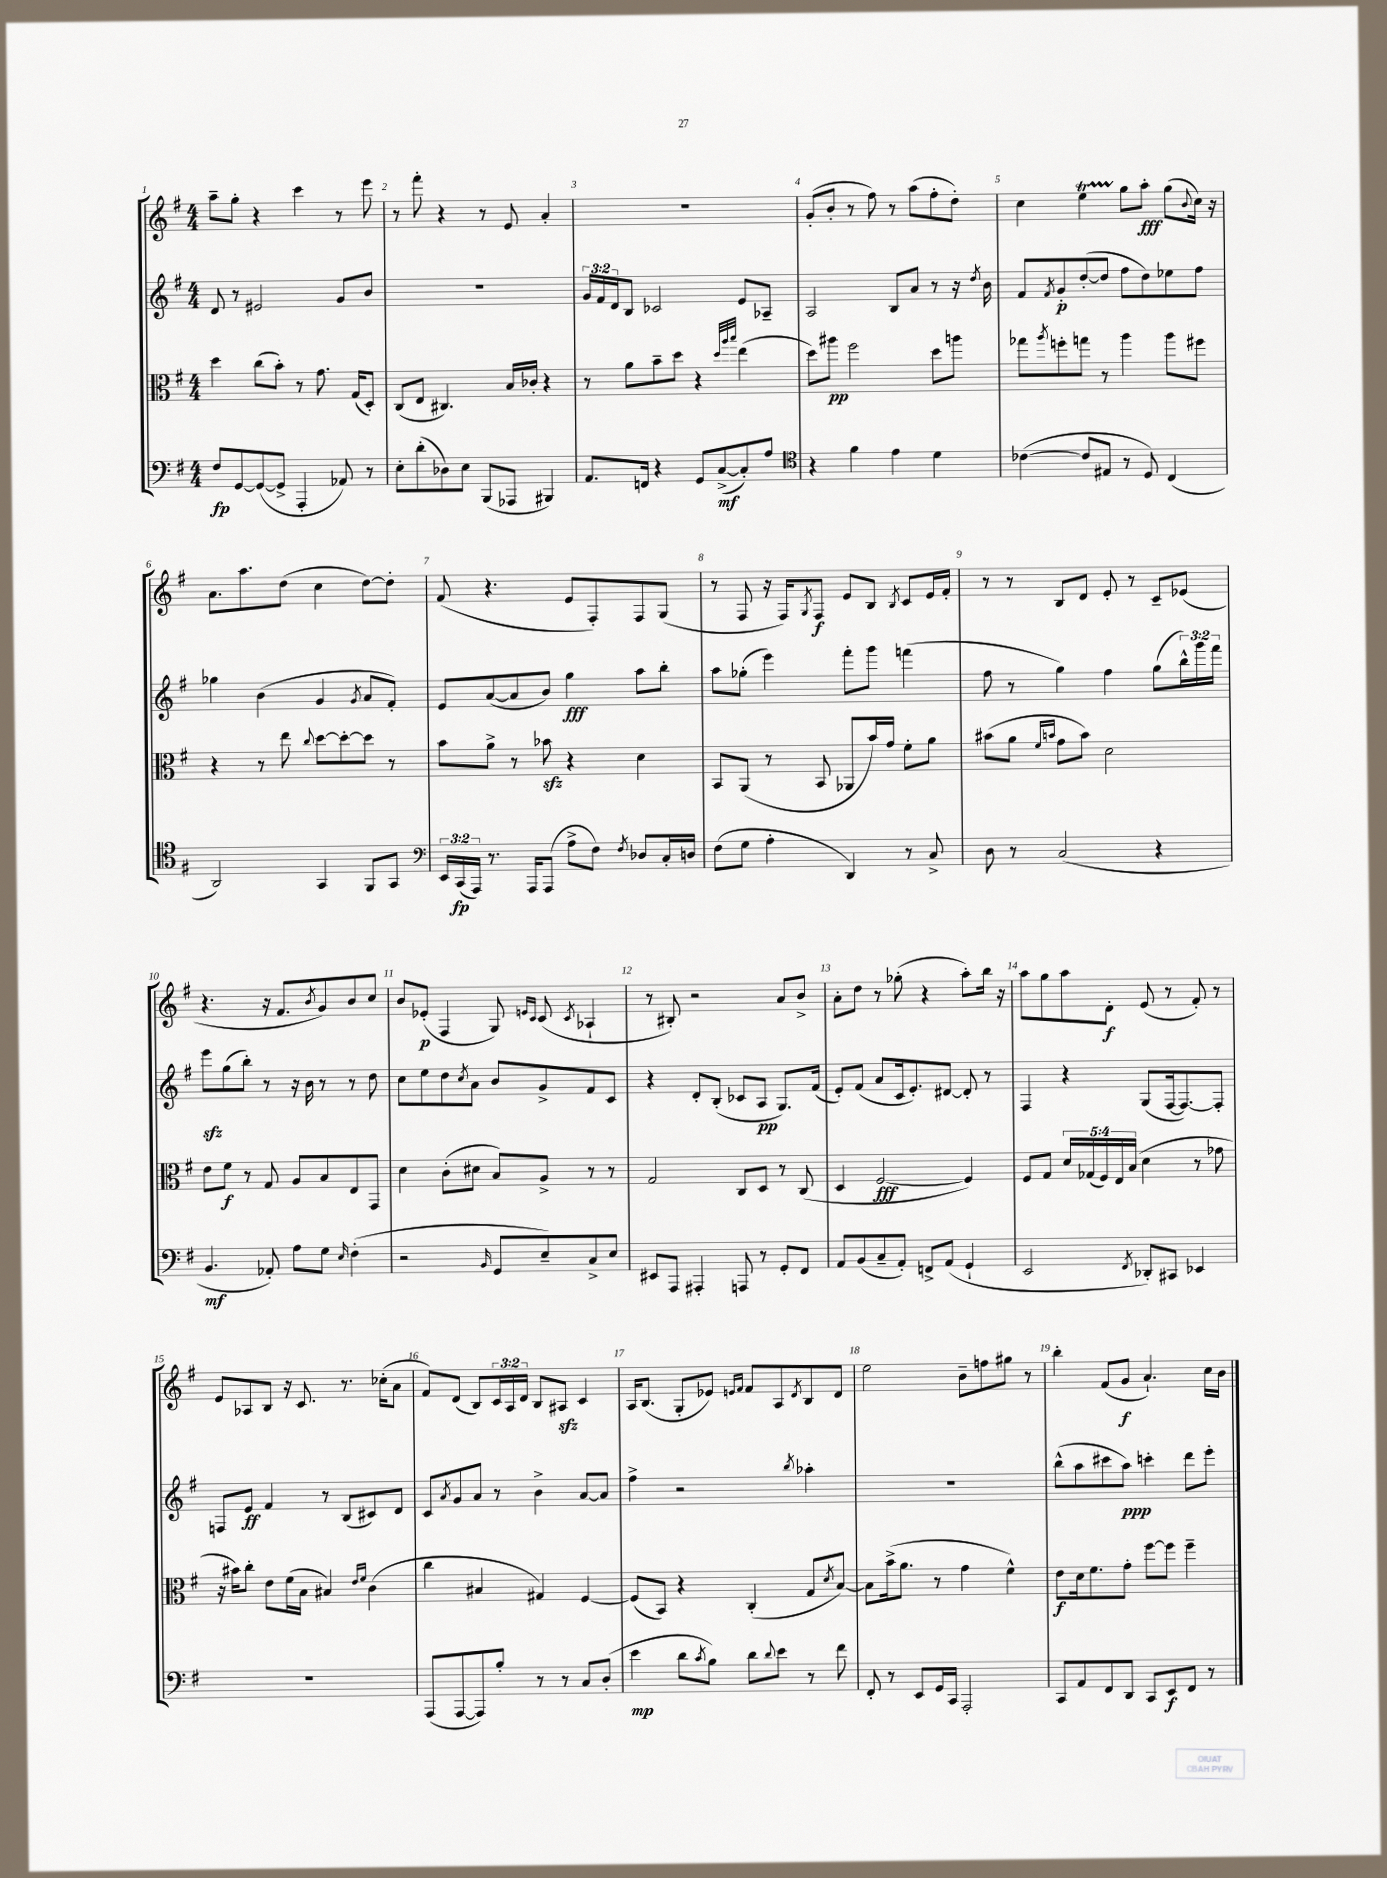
<<
\new StaffGroup <<
\new Staff = "s0" {
    \clef treble \key g \major \numericTimeSignature \time 4/4 \override Staff.TupletNumber.text = #tuplet-number::calc-fraction-text
    a''8-- g''8-. r4 c'''4 r8 e'''8 |
    r8 fis'''8-. r4 r8 e'8 a'4-. |
    R1 |
    g'8-.( b'8-. r8 fis''8) r8 a''8( fis''8-. d''8-.) |
    c''4 e''4\startTrillSpan g''8\stopTrillSpan a''8-.\fff g''8( \appoggiatura { b'8 } c''16) r16 |
    a'8. a''8. d''8( c''4 d''8~) d''8-. |
    fis'8( r4. e'8 fis8-.) fis8 g8( |
    r8 fis8 r16 fis16) \acciaccatura { g8 } fis8\f e'8 b8 \acciaccatura { b8 } c'8 e'16 fis'16-. |
    r8 r8 b8 d'8 e'8-. r8 c'8-- ees'8( |
    r4. r16 fis'8. \acciaccatura { b'8 } g'8) b'8 c''8 |
    b'8 ees'8-.\p( fis4 g8) \grace { e'16 c'16 } c'8( \acciaccatura { c'8 } aes4-! |
    r8 bis8-.) r2 a'8 b'8-> |
    a'8-. d''8 r8 ges''8-.( r4 a''8-.) b''16 r16 |
    a''8 g''8 a''8 d'8-.\f e'8( r8 fis'8-.) r8 |
    e'8 aes8 b8 r16 c'8. r8. ces''16-.( a'8 |
    fis'8) d'8( b8) \tuplet 3/2 { c'16 a16 d'16 } b8 ais8\sfz c'4 |
    a16 b8.( g8-. ees'8) \grace { e'16 fis'16 } fis'8 a8 \acciaccatura { d'8 } b8 d'8 |
    e''2 b'8-- f''8 gis''8 r8 |
    b''4-. fis'8( g'8\f a'4.-!) c''16 b'16 \bar "|." |
}
\new Staff = "s1" {
    \clef treble \key g \major \numericTimeSignature \time 4/4 \override Staff.TupletNumber.text = #tuplet-number::calc-fraction-text
    d'8 r8 eis'2 g'8 b'8 |
    R1 |
    \tuplet 3/2 { g'16 fis'16 d'16 } b8 ces'2 e'8 aes8-- |
    a2 b8 a'8 r8 r16 \acciaccatura { d''8 } b'16 |
    fis'8 \acciaccatura { fis'8 } g'8-.\p d''8~-.( d''8 fis''8 d''8) ees''8 fis''8 |
    ges''4 b'4( g'4 \acciaccatura { g'8 } a'8 fis'8-.) |
    e'8 a'8~( a'8 b'8) g''4\fff a''8 b''8-. |
    a''8 ges''8-.( e'''4) fis'''8-. g'''8 f'''4( |
    fis''8 r8 g''4) fis''4 g''8( \tuplet 3/2 { b''16-^) g'''16 fis'''16 } |
    e'''8\sfz g''8( b''8-.) r8 r16 b'16 r8 r8 d''8 |
    c''8 e''8 d''8 \acciaccatura { c''8 } a'8 b'8 g'8-> fis'8 c'8 |
    r4 d'8-. b8-.( ces'8 a8\pp g8.) fis'16( |
    e'8-.) fis'8( a'8 c'16 e'8.-.) dis'8~ dis'8-. r8 |
    fis4 r4 g8( fis16~ fis8.~) fis8-. |
    f8 e'8\ff fis'4 r8 b8( cis'8) d'8 |
    c'8 \acciaccatura { a'8 } g'8 a'8 r8 b'4-> a'8~ a'8 |
    fis''4-> r2 \acciaccatura { b''8 } aes''4-. |
    R1 |
    b''8-^( a''8 cis'''8 a''8\ppp) c'''4-. d'''8 e'''8-. \bar "|." |
}
\new Staff = "s2" {
    \clef alto \key g \major \numericTimeSignature \time 4/4 \override Staff.TupletNumber.text = #tuplet-number::calc-fraction-text
    d''4 c''8( b'8-.) r8 g'8. g16( d8-.) |
    c8( e8 cis4.) b16 ces'16-. r4 |
    r8 a'8 b'8-- d''8 r4 \grace { d''32 a''32 b''32 } e''4( |
    d''8) ais''8\pp fis''2 d''8 a''8 |
    ges''8 \acciaccatura { a''8 } f''8-. g''8 r8 a''4 a''8 fis''8 |
    r4 r8 e''8 \appoggiatura { c''8 } d''8~ d''8~-. d''8 r8 |
    b'8 a'8-> r8 bes'8\sfz r4 d'4 |
    b,8 a,8( r8 b,8 aes,8 b'16) g'16 fis'8-. a'8 |
    bis'8( a'8 \grace { fis'16 b'16 } g'8 b'8) d'2 |
    e'8 fis'8\f r8 g8 a8 b8 e8 g,8 |
    d'4 c'8-.( dis'8 b8) a8-> r8 r8 |
    g2 c8 d8 r8 c8( |
    d4 fis2~\fff fis4) |
    fis8 g8 \tuplet 5/4 { d'16 ges16( fis16) e16 b16( } d'4 r8 ges'8 |
    r16 bis'16) c''8-. e'8 fis'16( b16 bis4) \grace { e'16 fis'16 } c'4( |
    c''4 bis4 gis4) fis4~ |
    fis8( b,8) r4 c4-.( g8 \acciaccatura { d'8 } b8~) |
    b8 b'16->( a'8. r8 g'4 fis'4-^) |
    e'8\f d'16 fis'8. g'8-. fis''8~ fis''8 fis''4-- \bar "|." |
}
\new Staff = "s3" {
    \clef bass \key g \major \numericTimeSignature \time 4/4 \override Staff.TupletNumber.text = #tuplet-number::calc-fraction-text
    fis8\fp g,8~ g,8~( g,8-> a,,4-. aes,8) r8 |
    e8-. d'8-.( des8) e8 b,,8( aes,,8 bis,,4) |
    a,8. f,16 r4 g,8 c8~->\mf( c8-.) a8 |
    \clef tenor r4 fis'4 e'4 d'4 |
    ces'4~( ces'8 eis8 r8 d8) c4( |
    a,2) g,4 fis,8 g,8 |
    \clef bass \tuplet 3/2 { e,16 c,16\fp( a,,16) } r8. a,,16 a,,8( a8-> fis8) \acciaccatura { fis8 } des8 c16-. d16 |
    fis8( g8 a4-. d,4) r8 c8-> |
    d8 r8 c2( r4 |
    b,4.\mf aes,8-.) a8 g8 \grace { e16 } fis4-.( |
    r2 \grace { b,16 } g,8 e8--) c8-> e8 |
    eis,8 a,,8 ais,,4-. a,,8 r8 g,8-. fis,8 |
    a,8 b,8( c8-- a,8-.) f,8-> a,8( g,4-! |
    e,2 \acciaccatura { fis,8 } des,8-.) cis,8 ees,4 |
    R1 |
    a,,8( a,,8~ a,,8) b8-. r8 r8 c8 d8-.( |
    e'4\mp d'8 \acciaccatura { c'8 } b8) d'8 \appoggiatura { d'8 } e'8 r8 fis'8 |
    fis,8-. r8 e,8 g,16 c,16 a,,2-. |
    c,8 a,8 fis,8 d,8 c,8 e,8\f fis,8 r8 \bar "|." |
}
>>
>>
\layout { \context { \Score \override BarNumber.break-visibility = ##(#f #t #t) barNumberVisibility = #all-bar-numbers-visible } }
